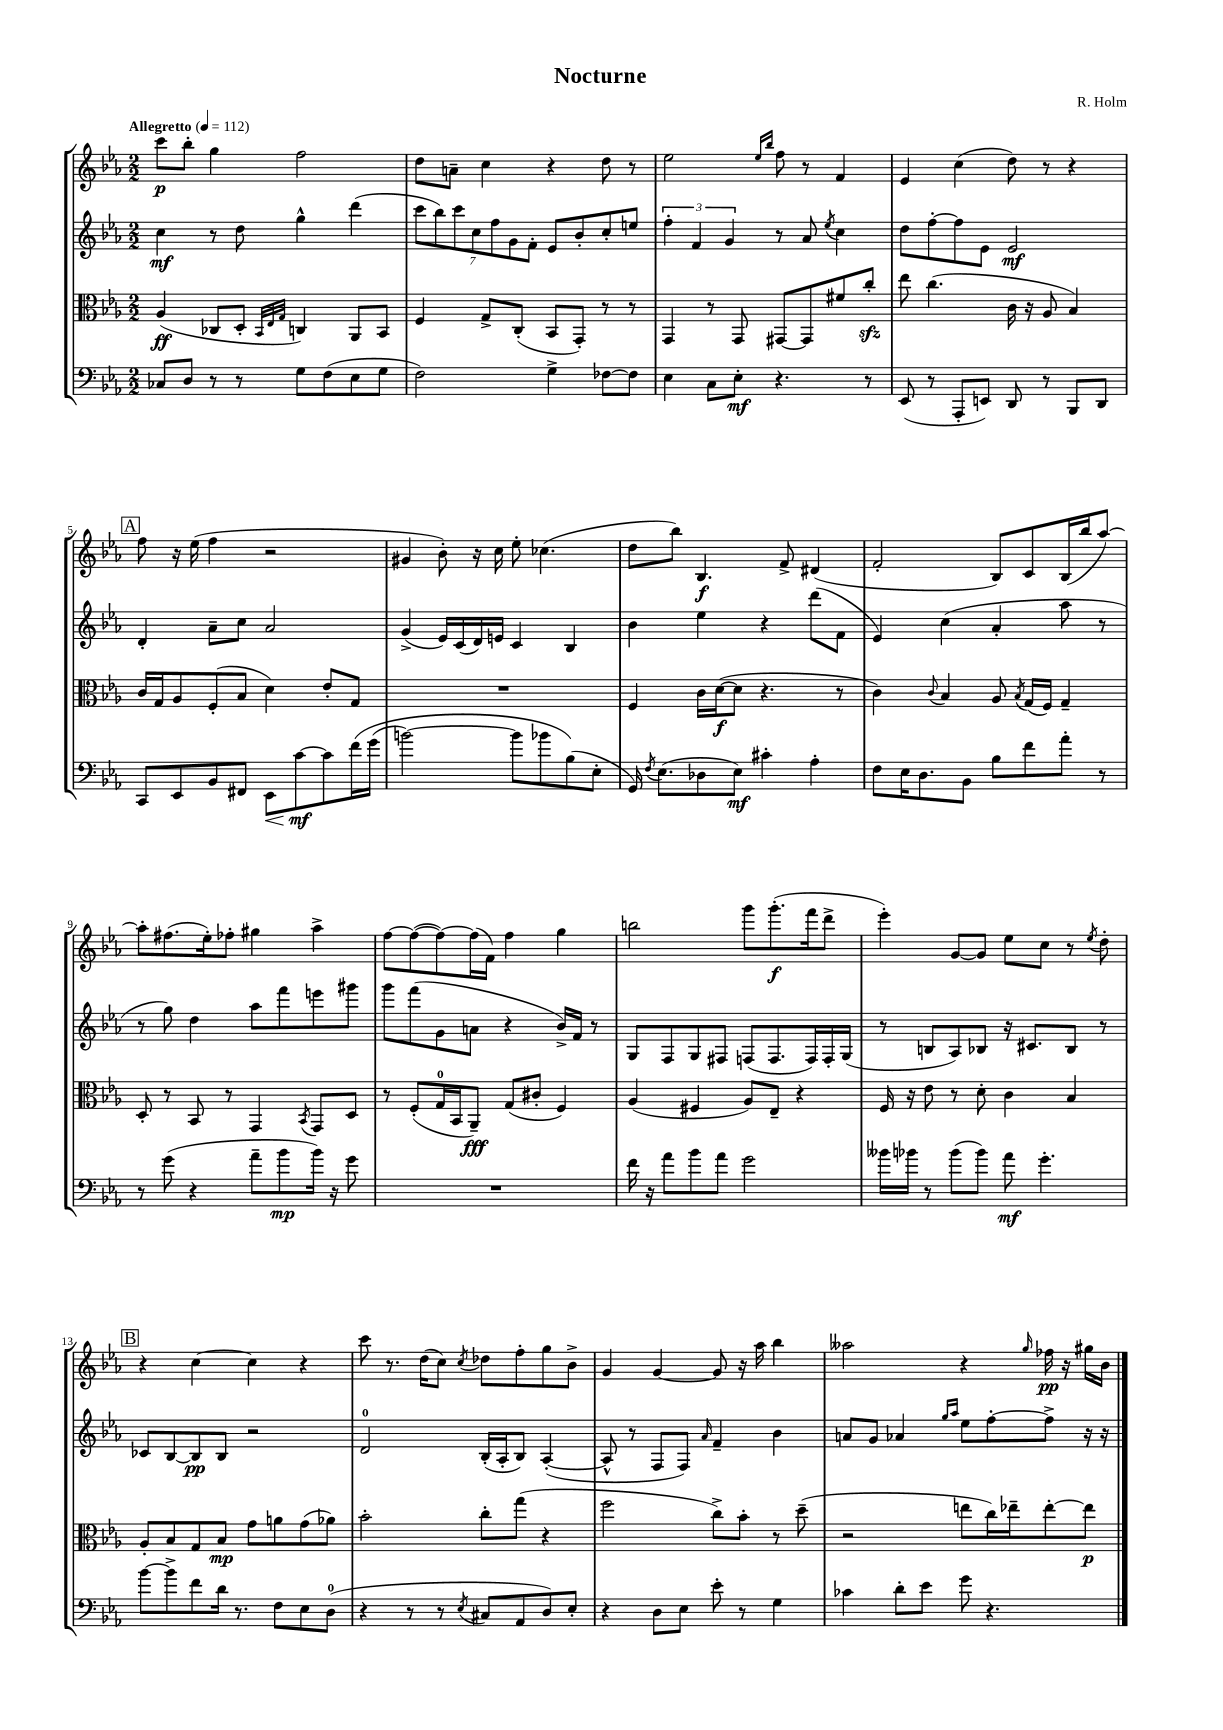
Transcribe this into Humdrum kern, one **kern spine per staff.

**kern	**kern	**kern	**kern
*staff4	*staff3	*staff2	*staff1
*clefF4	*clefC3	*clefG2	*clefG2
*k[b-e-a-]	*k[b-e-a-]	*k[b-e-a-]	*k[b-e-a-]
*M2/2	*M2/2	*M2/2	*M2/2
*MM112	*MM112	*MM112	*MM112
8C-/L	(4A-/	4cc\	8ccc\L
8D/J	.	.	8bb-'\J
8r	8C-/L	8r	4gg\
8r	8D'/J	8dd\	.
.	32qqBB-/LLL	.	.
.	32qqE-/	.	.
.	32qqG/JJJ	.	.
8G\L	4C/)	4gg^^\	2ff\
(8F\	.	.	.
8E-\	8AA-/L	(4ddd\	.
8G\J	8BB-/J	.	.
=	=	=	=
2F\)	4F/	14ccc\L	8dd\L
.	.	14bb-\)	.
.	.	.	8a~\J
.	.	14ccc\	.
.	.	14cc\	.
.	8G^/L	.	4cc\
.	.	14ff\	.
.	.	14g\	.
.	(8C'/J	.	.
.	.	14f'\J	.
4G^\	8BB-/L	8e-/L	4r
.	8GG'/J)	8b-'/	.
[8F-\L	8r	8cc'/	8dd\
8F-\]J	8r	8ee/J	8r
=	=	=	=
4E-\	4GG/	6ff'\	2ee-\
.	.	6f/	.
8C\L	8r	.	.
.	.	6g/	.
8E-'\J	8GG/	.	.
.	.	.	16qqee-/LL
.	.	.	16qqbb-/JJ
4.r	[8GG#/L	8r	8ff\
.	8GG#/]	8a-/	8r
.	.	8qee-/	.
.	8f#/	4cc\	4f/
8r	8cc'/J	.	.
=	=	=	=
(8EE-/	8ee-\	8dd\L	4e-/
8r	(4.cc\	[8ff'\	.
8AAA-'/L	.	8ff\]	(4cc\
8EE/J)	.	8e-\J	.
8DD/	16c\	2e-/	8dd\)
.	16r	.	.
8r	8A-/	.	8r
8BBB-/L	4B-/)	.	4r
8DD/J	.	.	.
=	=	=	=
8CC/L	16c/LL	4d'/	8ff\
.	16G/J	.	.
8EE-/	8A-/	.	16r
.	.	.	(16ee-\
8BB-/	(8F'/	8a-~\L	4ff\
8FF#/J	8B-/J	8cc\J	.
8EE-\L	4d\)	2a-/	2r
[8c\	.	.	.
8c\]	8e-'/L	.	.
&(16f\L	8G/J	.	.
(16g\JJ	.	.	.
=	=	=	=
[2b\)	1r	(4g^/	4g#/
.	.	16e-/LL)	8b-'\)
.	.	(16c/	.
.	.	16d/)	16r
.	.	16e/JJ	16cc\
8b\]L	.	4c/	8ee-'\
8b-\	.	.	(4.cc-\
(8B-\&)	.	4B-/	.
8E-'\J	.	.	.
=	=	=	=
16GG/)	4F/	4b-\	8dd\L
8qF/	.	.	.
(8.E-\L	.	.	.
.	.	.	8bb-\J)
8D-\	16c\LL	4ee-\	4.B-/
.	([16d\J	.	.
8E-\J)	8d\]J	.	.
4c#'\	4.r	4r	.
.	.	.	8f^/
4A-'\	.	(8ddd\L	(4d#/
.	8r	8f\J	.
=	=	=	=
8F\L	4c\)	4e-/)	2f'/
16E-\K	.	.	.
8.D\	.	.	.
.	8qqc/	.	.
.	4B-/	(4cc\	.
8BB-\J	.	.	.
8B-\L	8A-/	4a-'/	8B-/L)
.	8qB-/	.	.
8f\	(16G/LL	.	8c/
.	16F/JJ)	.	.
8a-'\J	4G~/	8aa-\	(16B-/L
.	.	.	16bb-/J
8r	.	8r	[8aa-/J)
=	=	=	=
8r	8D'/	8r	8aa-'\]L
(8g\	8r	8gg\)	(8.ff#\
4r	8BB-/	4dd\	.
.	.	.	16ee-'\k)
.	8r	.	8ff-'\J
8a-~\L	4GG/	8aa-\L	4gg#\
8b-\	.	8fff\	.
.	8qBB-/	.	.
16b-\Jk)	8GG/L	8eee\	4aa-^\
16r	.	.	.
8g\	8D/J	8ggg#\J	.
=	=	=	=
1r	8r	8ggg\L	[8ff\L
.	(8F'/L	(8fff\	(8ff\_
.	16G/L	8g\	8ff\_)
.	16BB-/J	.	.
.	8AA-~/J)	8a\J	(16ff\]L
.	.	.	16f\JJ)
.	(8G/L	4r	4ff\
.	8c#'/J	.	.
.	4F/)	16b-^/LL)	4gg\
.	.	16f/JJ	.
.	.	8r	.
=	=	=	=
16f\	(4A-/	8G/L	2bb\
16r	.	.	.
8a-\L	.	8F/	.
8b-\	4F#/	8G/	.
8a-\J	.	8F#/J	.
2g\	8A-/L)	(8F/L	8ggg\L
.	8E-~/J	8.F/	(8.ggg'\
.	4r	.	.
.	.	16F/L)	16fff\k
.	.	16F'/	8ddd^\J
.	.	(16G/JJ	.
=	=	=	=
16b--\LL	16F/	8r	4eee-'\)
16b-\JJ	16r	.	.
8r	8e-\	8B/L	.
(8b-\L	8r	8A-/)	[8g/L
8b-\J)	8d'\	8B-/J	8g/]J
8a-\	4c\	16r	8ee-\L
.	.	8.c#/L	.
4.g'\	.	.	8cc\J
.	4B-/	8B-/J	8r
.	.	.	8qee-/
.	.	8r	8dd'\
=	=	=	=
[8b-\L	8A-'/L	8c-/L	4r
8b-^\]	8B-/	[8B-/	.
8f\	8G/	8B-/]	[4cc\
16d\Jk	8B-/J	8B-/J	.
8.r	.	.	.
.	8g\L	2r	4cc\]
8F\L	8a\	.	.
8E-\	(8g\	.	4r
(8D\J	8a-\J)	.	.
=	=	=	=
4r	2b-'\	2d/	8ccc\
.	.	.	8.r
8r	.	.	.
.	.	.	(16dd\LK
8r	.	.	8cc\J)
8qE-/	.	.	8qcc/
8C#/L	8cc'\L	(16B-'/LL	8dd-\L
.	.	16A-'/J	.
8AA-/	(8gg\J	8B-/J)	8ff'\
8D/)	4r	([4A-'/	8gg\
8E-'/J	.	.	8b-^\J
=	=	=	=
4r	2ff\	8A-^^/]	4g/
.	.	8r	.
8D\L	.	8F/L	[4g/
8E-\J	.	8F/J)	.
.	.	16qqa-/	.
8e-'\	8cc^\L)	4f~/	8g/]
8r	8b-'\J	.	16r
.	.	.	16aa-\
4G\	8r	4b-\	4bb-\
.	(8dd~\	.	.
=	=	=	=
4c-\	2r	8a/L	2aa--\
.	.	8g/J	.
8d'\L	.	4a-/	.
8e-\J	.	.	.
.	.	16qqgg/LL	.
.	.	16qqaa-/JJ	.
8g\	8ee\L	8ee-\L	4r
4.r	16cc\L)	[8ff'\	.
.	16ee-~\J	.	.
.	.	.	16qqgg/
.	[8ee-'\	8ff^\]J	16ff-\
.	.	.	16r
.	8ee-\]J	16r	16gg#\LL
.	.	16r	16b-\JJ
==	==	==	==
*-	*-	*-	*-
